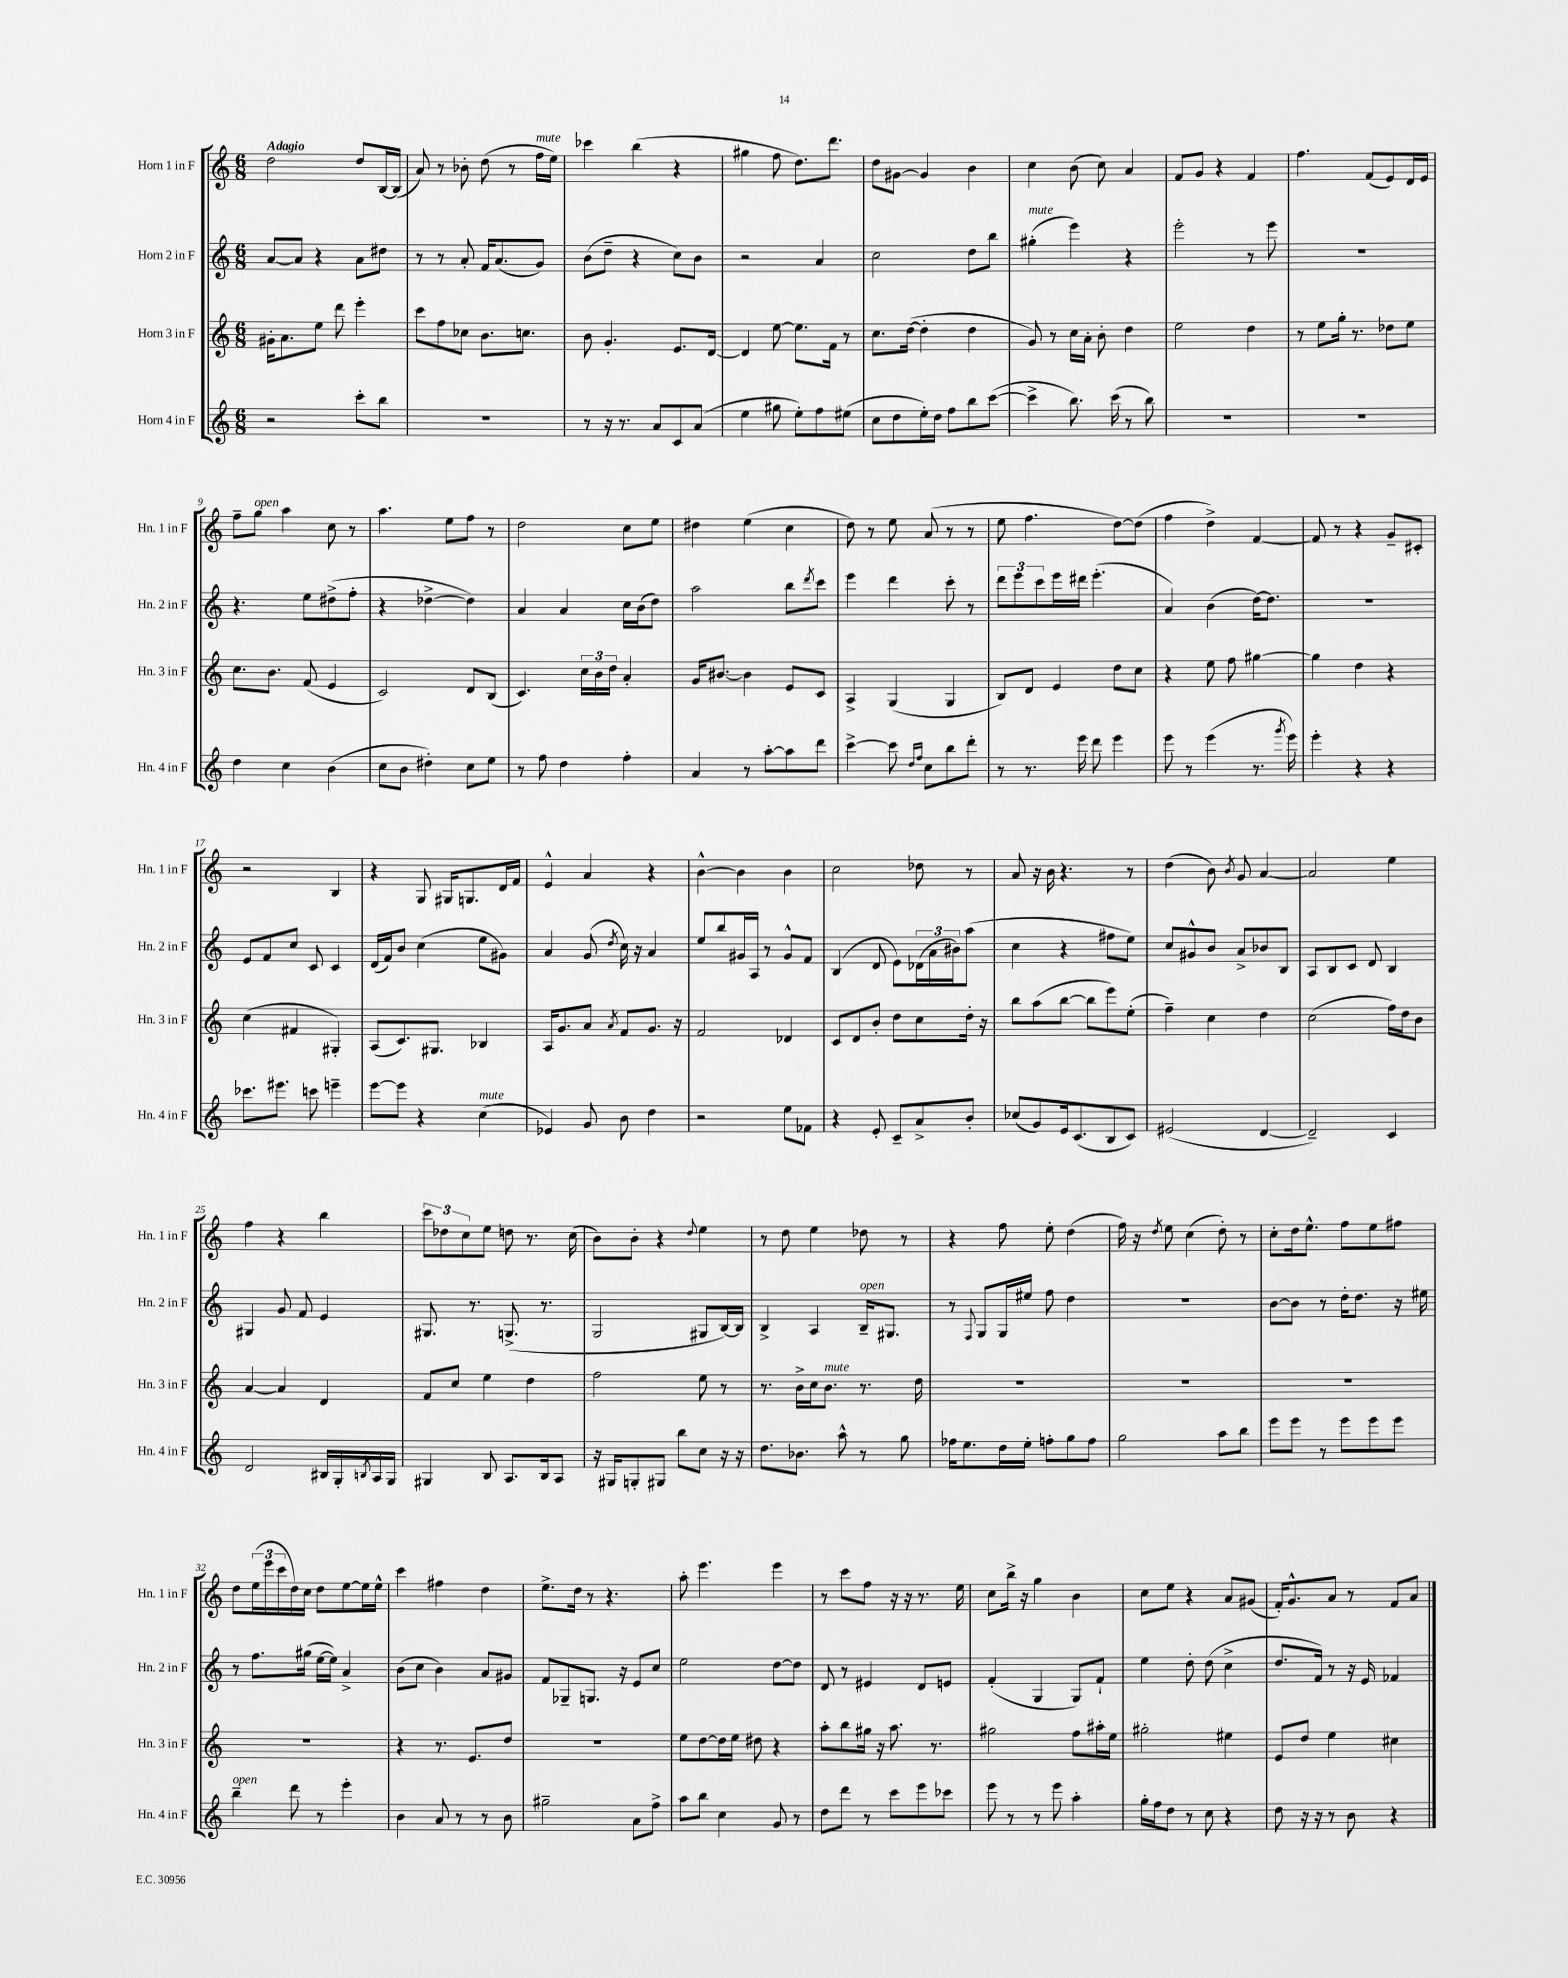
<<
\new StaffGroup <<
\new Staff = "s0" \with { instrumentName = "Horn 1 in F" shortInstrumentName = "Hn. 1 in F" } {
    \clef treble \key c \major \numericTimeSignature \time 6/8 \tempo "Adagio"
    d''2 d''8 b16~ b16( |
    a'8) r8 bes'8-. d''8( r8 f''16^\markup { \italic "mute" } e''16) |
    ces'''4 b''4( r4 |
    gis''4 f''8 d''8.) d'''8. |
    d''8 gis'8~ gis'4 b'4 |
    c''4 b'8( c''8) a'4 |
    f'8 g'8 r4 f'4 |
    f''4. f'8( e'8) d'16 e'16 |
    f''8-- g''8^\markup { \italic "open" } a''4 c''8 r8 |
    a''4. e''8 f''8 r8 |
    d''2 c''8 e''8 |
    dis''4 e''4( c''4 |
    d''8) r8 e''8 a'8( r8 r8 |
    e''8 f''4. d''8~) d''8( |
    f''4 d''4->) f'4~ |
    f'8 r8 r4 g'8-- cis'8-. |
    r2 b4 |
    r4 g8 gis16 g8. d'16 f'16 |
    e'4-^ a'4 r4 |
    b'4~-^ b'4 b'4 |
    c''2 des''8 r8 |
    a'8 r16 b'16 r4. r8 |
    d''4( b'8) \acciaccatura { b'8 } g'8 a'4~ |
    a'2 e''4 |
    f''4 r4 b''4 |
    \tuplet 3/2 { c'''8 des''8 c''8 } e''8 d''8 r8. c''16( |
    b'8) b'8-. r4 \appoggiatura { d''8 } e''4 |
    r8 d''8 e''4 des''8 r8 |
    r4 f''8 e''8-. d''4( |
    f''16) r16 \acciaccatura { d''8 } e''8 c''4( d''8-.) r8 |
    c''8-. d''16 e''8.-^ f''8 e''8 fis''8 |
    d''8 \tuplet 3/2 { e''16( e'''16 c'''16 } d''16) c''16 d''8 e''8~ e''16 e''16-^ |
    c'''4 fis''4 d''4 |
    e''8.-> d''16 r8 r4. |
    a''8-. e'''4. e'''4 |
    r8 c'''8 f''8 r16 r16 r8. e''16 |
    c''8 b''16-> r16 g''4 b'4 |
    c''8 e''8 r4 a'8 gis'8( |
    f'16-.) g'8.-^ a'8 r8 f'8 a'8 \bar "|." |
}
\new Staff = "s1" \with { instrumentName = "Horn 2 in F" shortInstrumentName = "Hn. 2 in F" } {
    \clef treble \key c \major \numericTimeSignature \time 6/8
    a'8~ a'8 r4 a'8 dis''8 |
    r8 r8 a'8-. f'16 a'8.( g'8) |
    b'8( d''8-- r4 c''8) b'8 |
    r2 a'4 |
    c''2 d''8 b''8 |
    gis''4-.^\markup { \italic "mute" }( e'''4) r4 |
    e'''2-. r8 e'''8 |
    R2. |
    r4. e''8 dis''8->( f''8-. |
    r4 des''4~-> des''4) |
    a'4 a'4 c''16 b'16( d''8) |
    a''2 b''8 \acciaccatura { d'''8 } c'''8 |
    e'''4 d'''4 c'''8-. r8 |
    \tuplet 3/2 { d'''8 e'''8 c'''8 } e'''16 dis'''16 e'''4.-.( |
    a'4) b'4( d''16~) d''8. |
    R2. |
    e'8 f'8 c''8 c'8 c'4 |
    d'16( f'16) b'8 c''4( e''8 gis'8) |
    a'4 g'8( \acciaccatura { d''8 } c''16) r16 a'4 |
    e''8 b''8 gis'16 a16 r8 gis'8-^ f'8 |
    b4( d'8 e'8) \tuplet 3/2 { des'16( a'16 bis'16) } a''8( |
    c''4 r4 fis''8 e''8) |
    c''8 gis'8-^ b'8 a'8-> bes'8 b8 |
    a8 b8 c'8 d'8 b4 |
    gis4 g'8 f'8 e'4 |
    gis8. r8. g8.->( r8. |
    g2 gis8 b16~) b16 |
    b4-> a4 b16--^\markup { \italic "open" } gis8. |
    r8 \appoggiatura { f8 } g8 g16 eis''16 f''8 d''4 |
    R2. |
    b'8~ b'8 r8 d''16-. d''8. r16 eis''16 |
    r8 f''8. gis''16( e''16~ e''16) a'4-> |
    b'8( c''8 b'4) a'8 gis'8 |
    f'8 ges8-- g8. r16 e'8 c''8 |
    e''2 d''8~ d''8 |
    d'8 r8 eis'4 d'8 e'8 |
    f'4-.( g4 g8) f'8-! |
    e''4 d''8-. d''8( c''4-> |
    d''8. f'16) r8 r16 e'16 fes'4 \bar "|." |
}
\new Staff = "s2" \with { instrumentName = "Horn 3 in F" shortInstrumentName = "Hn. 3 in F" } {
    \clef treble \key c \major \numericTimeSignature \time 6/8
    gis'16-. a'8. e''8 d'''8 e'''4-. |
    c'''8 f''8 ces''8 b'8. c''8. |
    b'8 g'4.-. e'8. d'16~ |
    d'4 e''8~ e''8. f'16 r8 |
    c''8. d''16~( d''4-. d''4 |
    g'8) r8 c''16 a'16-. b'8-. d''4 |
    e''2 d''4 |
    r8 e''8 g''16-. r8. des''8 e''8 |
    c''8. b'8. f'8( e'4 |
    c'2) d'8 b8( |
    c'4.) \tuplet 3/2 { c''16 b'16 d''16 } a'4-. |
    g'16 bis'8.~ bis'4 e'8 c'8 |
    a4-> g4( g4 |
    b8) d'8 e'4 d''8 c''8 |
    r4 e''8 f''8 gis''4~ |
    gis''4 d''4 r4 |
    c''4( fis'4 gis4-.) |
    a8( c'8.) gis8. bes4 |
    a16 g'8. a'8 \acciaccatura { a'8 } f'8 g'8. r16 |
    f'2 des'4 |
    c'8 d'8 b'8-. d''8 c''8 d''16-. r16 |
    b''8 a''8( b''8~ b''8 e'''8) e''8-.( |
    f''4--) c''4 d''4 |
    c''2( f''16) d''16 b'8 |
    a'4~ a'4 d'4 |
    f'8 c''8 e''4 d''4 |
    f''2 e''8 r8 |
    r8. b'16-> c''16 b'8.^\markup { \italic "mute" } r8. d''16 |
    R2. |
    R2. |
    R2. |
    R2. |
    r4 r8. e'8. d''8 |
    R2. |
    e''8 d''8~ d''16 e''16 dis''8 r4 |
    a''8-. b''8 gis''16 r16 a''8. r8. |
    gis''2 f''8 ais''16-. e''16 |
    gis''2-. eis''4 |
    e'8 d''8 e''4 cis''4 \bar "|." |
}
\new Staff = "s3" \with { instrumentName = "Horn 4 in F" shortInstrumentName = "Hn. 4 in F" } {
    \clef treble \key c \major \numericTimeSignature \time 6/8
    r2 c'''8-. b''8 |
    R2. |
    r8 r16 r8. a'8 c'8 a'8( |
    e''4 gis''8 e''8-.) f''8 eis''8( |
    c''8 d''8 e''16-.) d''16 f''8 b''8 c'''8~( |
    c'''4-> b''8.) c'''16( r8 b''8) |
    R2. |
    R2. |
    d''4 c''4 b'4( |
    c''8 b'8 dis''4-.) c''8 e''8 |
    r8 f''8 d''4 f''4-. |
    a'4 r8 a''8~-. a''8 d'''8 |
    c'''4~-> c'''8 \grace { d''16 f''16 } c''8 b''8 d'''8-. |
    r8 r8. e'''16 d'''8 e'''4 |
    e'''8 r8 e'''4( r8. \acciaccatura { g'''8 } e'''16) |
    e'''4-. r4 r4 |
    ces'''8. eis'''8. c'''8 e'''4-- |
    e'''8~ e'''8 r4 c''4^\markup { \italic "mute" }( |
    ees'4) g'8 b'8 d''4 |
    r2 e''8 fes'8 |
    r4 e'8-. c'8-- a'8-> b'8-. |
    ces''8( g'8) e'16 c'8.( b8 c'8) |
    eis'2( d'4~ |
    d'2--) c'4 |
    d'2 bis16 g16-. \acciaccatura { b8 } a16 g16 |
    gis4 b8 a8. b16 a8 |
    r16 gis16 g8-. gis8 b''8 c''8 r16 r16 |
    d''8. bes'8. a''8-^ r8 g''8 |
    fes''16 e''8. d''16 e''16-. f''8-. g''8 f''8 |
    g''2 a''8 b''8 |
    e'''8 e'''8 r8 e'''8 e'''8 e'''8 |
    b''4--^\markup { \italic "open" } d'''8 r8 e'''4-. |
    b'4 a'8 r8 r8 b'8 |
    gis''2-- a'8 f''8-> |
    a''8 b''8 c''4 g'8 r8 |
    d''8 d'''8 r8 c'''8 e'''8 ces'''8 |
    e'''8 r8 r8 e'''8 a''4-. |
    g''16-. f''16 d''8 r8 c''8 r4 |
    d''8 r16 r16 r8 b'8 r4 \bar "|." |
}
>>
>>
